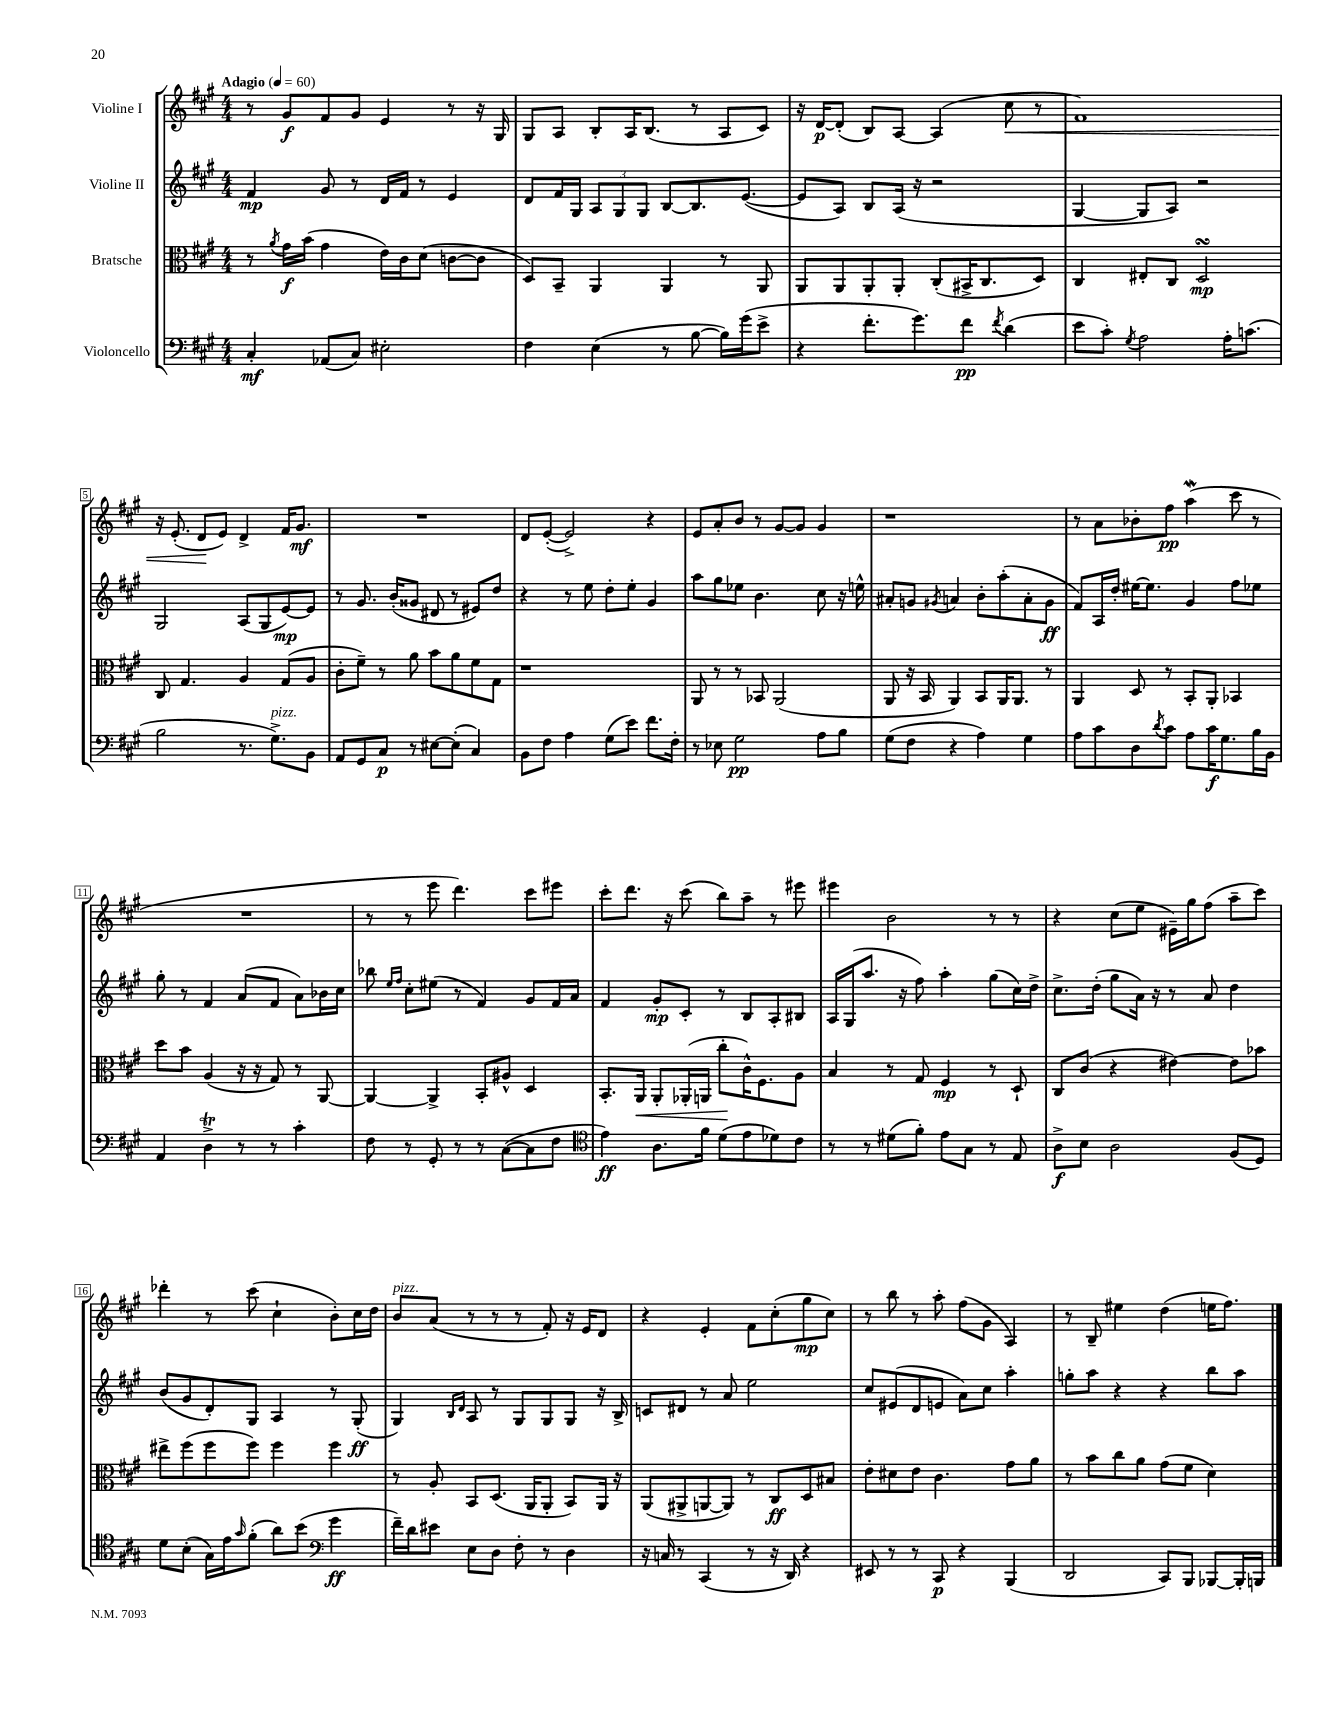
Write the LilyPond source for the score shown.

<<
\new StaffGroup <<
\new Staff = "s0" \with { instrumentName = "Violine I" } {
    \clef treble \key a \major \numericTimeSignature \time 4/4 \tempo "Adagio" 4 = 60
    r8 gis'8\f fis'8 gis'8 e'4 r8 r16 gis16 |
    gis8 a8 b8-. a16 b8.( r8 a8 cis'8) |
    r16 d'16~\p d'8-.( b8) a8~ a4( cis''8\< r8 |
    fis'1) |
    r16 e'8.-.( d'8\! e'8) d'4-> fis'16 gis'8.\mf |
    R1 |
    d'8 e'8~-.( e'2->) r4 |
    e'8 a'8-. b'8 r8 gis'8~ gis'8 gis'4 |
    r1 |
    r8 a'8 bes'8-. fis''8\pp a''4\mordent( cis'''8 r8 |
    R1 |
    r8 r8 e'''8 d'''4.) cis'''8 eis'''8 |
    cis'''8-. d'''8. r16 cis'''8( b''8) a''8-- r8 eis'''8 |
    eis'''4 b'2 r8 r8 |
    r4 cis''8( e''8 eis'16--) gis''16 fis''8( a''8-- cis'''8) |
    des'''4-. r8 cis'''8( cis''4-! b'8-.) cis''16 d''16 |
    b'8^\markup { \italic "pizz." } a'8( r8 r8 r8 fis'8-.) r16 e'16 d'8 |
    r4 e'4-. fis'8 cis''8-.( gis''8\mp cis''8) |
    r8 b''8 r8 a''8-. fis''8( gis'8 a4) |
    r8 b8-- eis''4 d''4( e''16 fis''8.) \bar "|." |
}
\new Staff = "s1" \with { instrumentName = "Violine II" } {
    \clef treble \key a \major \numericTimeSignature \time 4/4
    fis'4\mp gis'8 r8 d'16 fis'16 r8 e'4 |
    d'8 fis'16 gis16 \tuplet 3/2 { a8 gis8 gis8 } b8~ b8. e'8.~( |
    e'8 a8) b8 a16( r16 r2 |
    gis4~ gis8 a8) r2 |
    gis2 a8( gis8 e'8~\mp) e'8 |
    r8 gis'8. b'16-.( gisis'8 dis'8 r8 eis'8) d''8 |
    r4 r8 e''8 d''8-. e''8-. gis'4 |
    a''8 gis''8 ees''8 b'4. cis''8 r16 e''16-^ |
    ais'8-. g'8 \acciaccatura { gis'8 } a'4 b'8-. a''8-.( a'8-. gis'8\ff |
    fis'8) a16 d''16-. eis''16~ eis''8. gis'4 fis''8 ees''8 |
    gis''8-. r8 fis'4 a'8( fis'8 a'8) bes'16 cis''16 |
    bes''8 \grace { e''16 fis''16 } cis''8-. eis''8( r8 fis'4) gis'8 fis'16 a'16 |
    fis'4 gis'8-.\mp cis'8-. r8 b8 a8-. bis8 |
    a16 gis16( a''8. r16 fis''8) a''4-. gis''8( cis''16) d''16-> |
    cis''8.-> d''16-.( gis''8 a'16) r16 r8 a'8 d''4 |
    b'8( gis'8 d'8-.) gis8 a4 r8 gis8-.\ff( |
    gis4) \grace { b16 d'16 } a8 r8 gis8 gis8 gis8 r16 b16-> |
    c'8 dis'8 r8 a'8 e''2 |
    cis''8 eis'8( d'8 e'8 a'8) cis''8 a''4-. |
    g''8-. a''8 r4 r4 b''8 a''8 \bar "|." |
}
\new Staff = "s2" \with { instrumentName = "Bratsche" } {
    \clef alto \key a \major \numericTimeSignature \time 4/4
    r8 \acciaccatura { a'8 } gis'16\f b'16( gis'4 e'16) cis'16 d'8( c'8~ c'8 |
    d8) b,8-- a,4 a,4 r8 a,8 |
    a,8 a,8 a,8-. a,8-. cis8-.( bis,16-> cis8. d8) |
    cis4 eis8-. cis8 d2\turn\mp |
    cis8 gis4. a4 gis8( a8 |
    cis'8-. fis'8--) r8 a'8 b'8 a'8 fis'8 gis8 |
    r1 |
    a,8 r8 r8 bes,8 a,2( |
    a,8 r16 b,16 a,4) b,8 a,16 a,8. r8 |
    a,4 d8 r8 b,8-. a,8-. bes,4 |
    d''8 b'8 a4( r16 r16 gis8) r8 a,8~ |
    a,4~ a,4-> b,8-. ais8-^ d4 |
    b,8.-. a,16\< a,8-. aes,16-.( a,16 cis''8-.\! cis'16-^) fis8. a8 |
    b4 r8 gis8 fis4\mp r8 d8-! |
    cis8 cis'8( r4 eis'4~) eis'8 bes'8 |
    eis''8-> fis''8( fis''8 fis''8) fis''4 fis''4 |
    r8 a8-. b,8 d8.( a,16 a,8-. b,8) a,16 r16 |
    a,8( ais,8-> a,8~ a,8) r8 cis8\ff d8 bis8 |
    e'8-. dis'8 e'8 cis'4. gis'8 a'8 |
    r8 b'8 cis''8 a'8 gis'8( fis'8 d'4) \bar "|." |
}
\new Staff = "s3" \with { instrumentName = "Violoncello" } {
    \clef bass \key a \major \numericTimeSignature \time 4/4
    cis4-.\mf aes,8( cis8) eis2-. |
    fis4 e4( r8 b8~ b16) gis'16( e'8-> |
    r4 fis'8.-. gis'8.) fis'8\pp \acciaccatura { fis'8 } d'4( |
    e'8 cis'8-.) \acciaccatura { gis8 } a2 a16-. c'8.( |
    b2 r8. gis8.->^\markup { \italic "pizz." }) b,8 |
    a,8 gis,8 cis8\p r8 eis8~ eis8-.( cis4) |
    b,8 fis8 a4 gis8( e'8) fis'8. fis16-. |
    r8 ees8 gis2\pp a8 b8 |
    gis8( fis8 r4 a4) gis4 |
    a8 cis'8 d8 \acciaccatura { d'8 } cis'8 a8 cis'16\f gis8. b16 b,16 |
    a,4 d4->\trill r8 r8 cis'4-. |
    fis8 r8 gis,8-. r8 r8 cis8~( cis8 fis8 |
    \clef tenor e'4\ff) a8. fis'16 d'8( e'8 des'8) cis'8 |
    r8 r8 dis'8( fis'8-.) e'8 gis8 r8 e8 |
    a8->\f b8 a2 fis8( d8) |
    d'8 b8-.( gis16) e'16 \grace { gis'16 } fis'8-.( a'8) b'8( \clef bass gis'4\ff |
    fis'16--) d'16 eis'8 e8 d8 fis8-. r8 d4 |
    r16 c16 r8 cis,4( r8 r16 d,16) r4 |
    eis,8 r8 r8 cis,8\p r4 b,,4( |
    d,2 cis,8) b,,8 bes,,8~ bes,,16-. b,,16 \bar "|." |
}
>>
>>
\layout { \context { \Score \override BarNumber.stencil = #(make-stencil-boxer 0.1 0.3 ly:text-interface::print) } }
